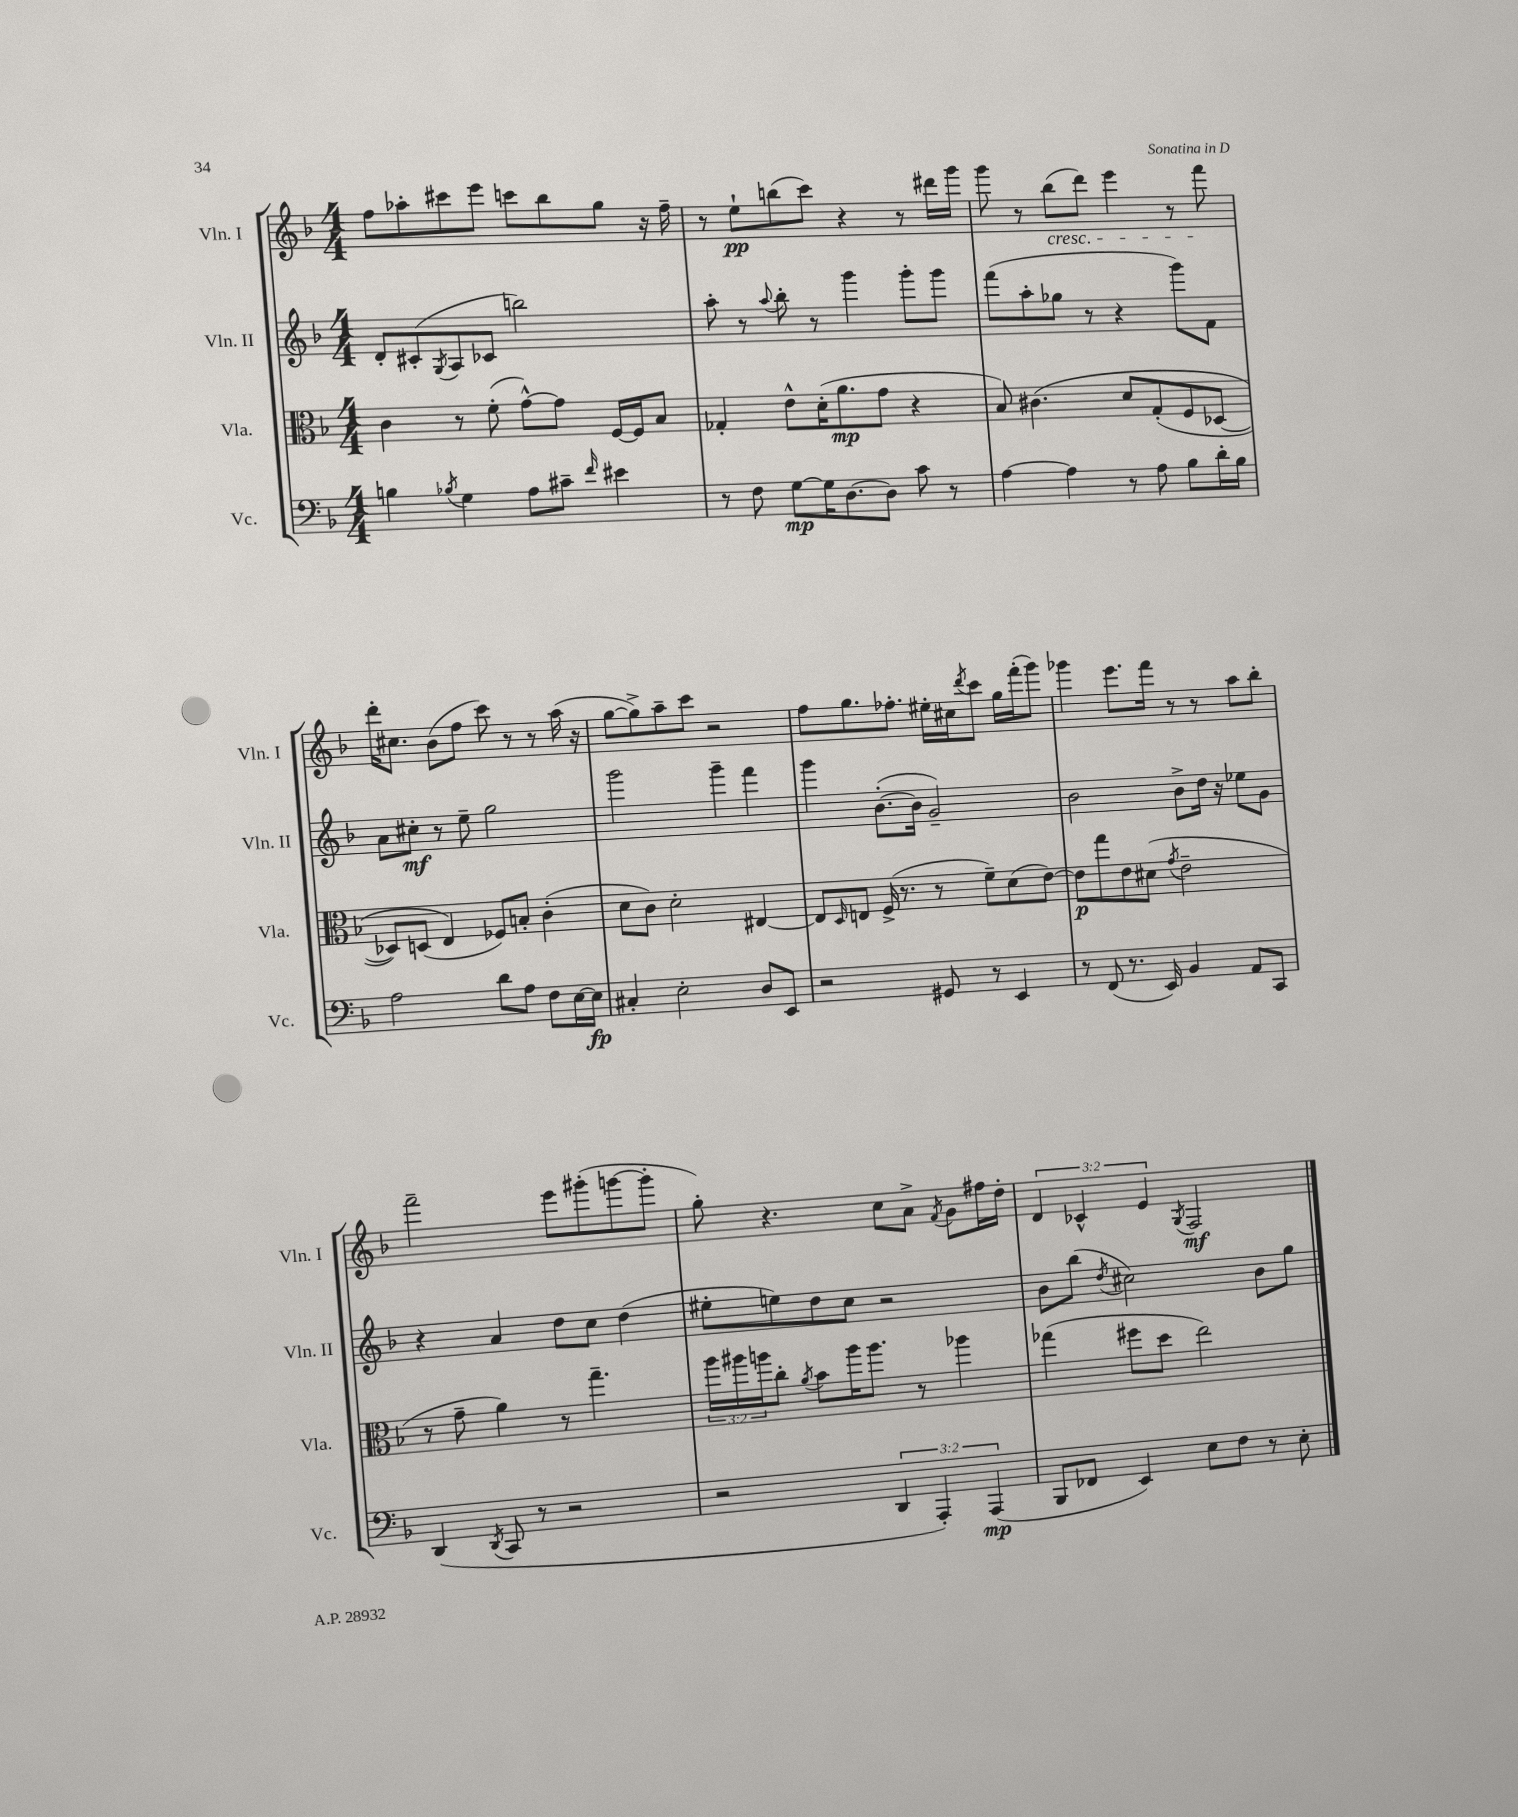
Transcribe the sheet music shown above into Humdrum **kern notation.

**kern	**kern	**kern	**kern
*staff4	*staff3	*staff2	*staff1
*clefF4	*clefC3	*clefG2	*clefG2
*k[b-]	*k[b-]	*k[b-]	*k[b-]
*M4/4	*M4/4	*M4/4	*M4/4
4B\	4c\	8d'/L	8ff\L
.	.	(8c#'/	8aa-'\
8qB-/	.	8qG/	.
4G\	8r	8A/	8ccc#\
.	(8f'\	8c-/J	8eee\J
8A\L	[8g^^\L)	2bb\)	8ccc\L
8c#~\J	8g\]J	.	8bb-\
16qqf/	.	.	.
4e#\	[16F/LL	.	8gg\J
.	16F/]J	.	.
.	8B-/J	.	16r
.	.	.	16ff~\
=	=	=	=
8r	4G-'/	8aa'\	8r
8F\	.	8r	8ee`\L
.	.	8qqaa/	.
[8G\L	8e^^\L	8bb-'\	(8bb\
16G\]K	(16d'\K	8r	8ccc\J)
[8.D\	8.a\	.	.
.	.	4ggg\	4r
8D\]J	8g\J	.	.
8c\	4r	8ggg'\L	8r
8r	.	8ggg\J	16ddd#\LL
.	.	.	16ggg\JJ
=	=	=	=
[4A\	8B-/)	(8fff\L	8ggg\
.	&(4.c#\	8aa'\	8r
4A\]	.	8gg-\J	(8bb-\L
.	.	8r	8ddd\J)
8r	8d/L	4r	4eee\
8A\	(8G'/	.	.
8B-\L	8F/	8ggg\L)	8r
16d'\L	[8D-/J	8f\J	8fff\
16B-\JJ	.	.	.
=	=	=	=
2A\	8D-/]L)	8a\L	16ddd'\LK
.	.	.	8.cc#\J
.	(8D/J	8cc#'\J	.
.	4E/&)	8r	(8b-\L
.	.	8ee~\	8ff\J
8d\L	8F-/L)	2gg\	8ccc\)
8A\J	8B'/J	.	8r
8F\L	(4c'\	.	8r
[16E\L	.	.	(16aa\
16E\]JJ	.	.	16r
=	=	=	=
4C#'/	8d\L	2ggg\	[8gg\L
.	8c\J)	.	8gg^\])
2E'\	2d'\	.	8aa~\
.	.	.	8ccc\J
.	.	4ggg~\	2r
8D/L	[4E#/	4fff\	.
8EE/J	.	.	.
=	=	=	=
2r	8E#/]L	4ggg\	8ff\L
.	16qqD/	.	.
.	8E/J	.	8.gg\
.	(16F^/	([8.b-'\L	.
.	8.r	.	8.ff-'\J
.	.	16b-\]Jk	.
8GG#/	8r	2g~/)	16ee#'\LL
.	.	.	16cc#\J
.	.	.	8qddd/
8r	8f~\L)	.	8ccc\J
4EE/	(8d\	.	16gg\LL
.	.	.	(16fff'\J
.	[8e\J)	.	8ggg\J)
=	=	=	=
8r	8e\]L	2b-\	4ggg-\
(8FF/	8gg\	.	.
8.r	8e\	.	8.eee\L
.	(8d#\J	.	.
16EE/)	.	.	16fff\Jk
.	8qg/	.	.
4BB-/	2e~\	8b-^\L	8r
.	.	16dd\Jk	8r
.	.	16r	.
8AA/L	.	8ee-\L	8aa\L
8CC/J	.	8g\J	8bb-'\J
=	=	=	=
(4DD/	8r	4r	2fff~\
.	8g~\	.	.
8qDD/	.	.	.
8CC/	4a\)	4a/	.
8r	.	.	.
2r	8r	8dd\L	8eee\L
.	4.gg~\	8cc\J	(8ggg#'\
.	.	(4dd\	[8ggg\
.	.	.	8ggg'\]J
=	=	=	=
2r	24aa\LL	8ee#'\L	8gg'\)
.	24aa#\	.	.
.	24aa\J	.	.
.	8cc'\J	8ee\)	4.r
.	8qa/	.	.
.	8b-\L	8dd\	.
.	16aa\K	8cc\J	.
.	8.aa\J	.	.
6DD/	.	2r	8cc\L
.	8r	.	8a^\J
6AAA'/)	.	.	.
.	.	.	8qf/
.	4aa-\	.	8g\L
(6AAA/	.	.	.
.	.	.	16ff#\L
.	.	.	16dd'\JJ
=	=	=	=
8BBB-/L	(4gg-\	8b-\L	6d/
8FF-/J	.	(8bb-\J	.
.	.	.	6c-^^/
.	.	8qdd/	.
4EE/)	8ff#\L	2cc#\)	.
.	.	.	6e/
.	8dd\J	.	.
.	.	.	8qG/
8E\L	2ee\)	.	2F/
8F\J	.	.	.
8r	.	8b-\L	.
8E'\	.	8gg\J	.
==	==	==	==
*-	*-	*-	*-
